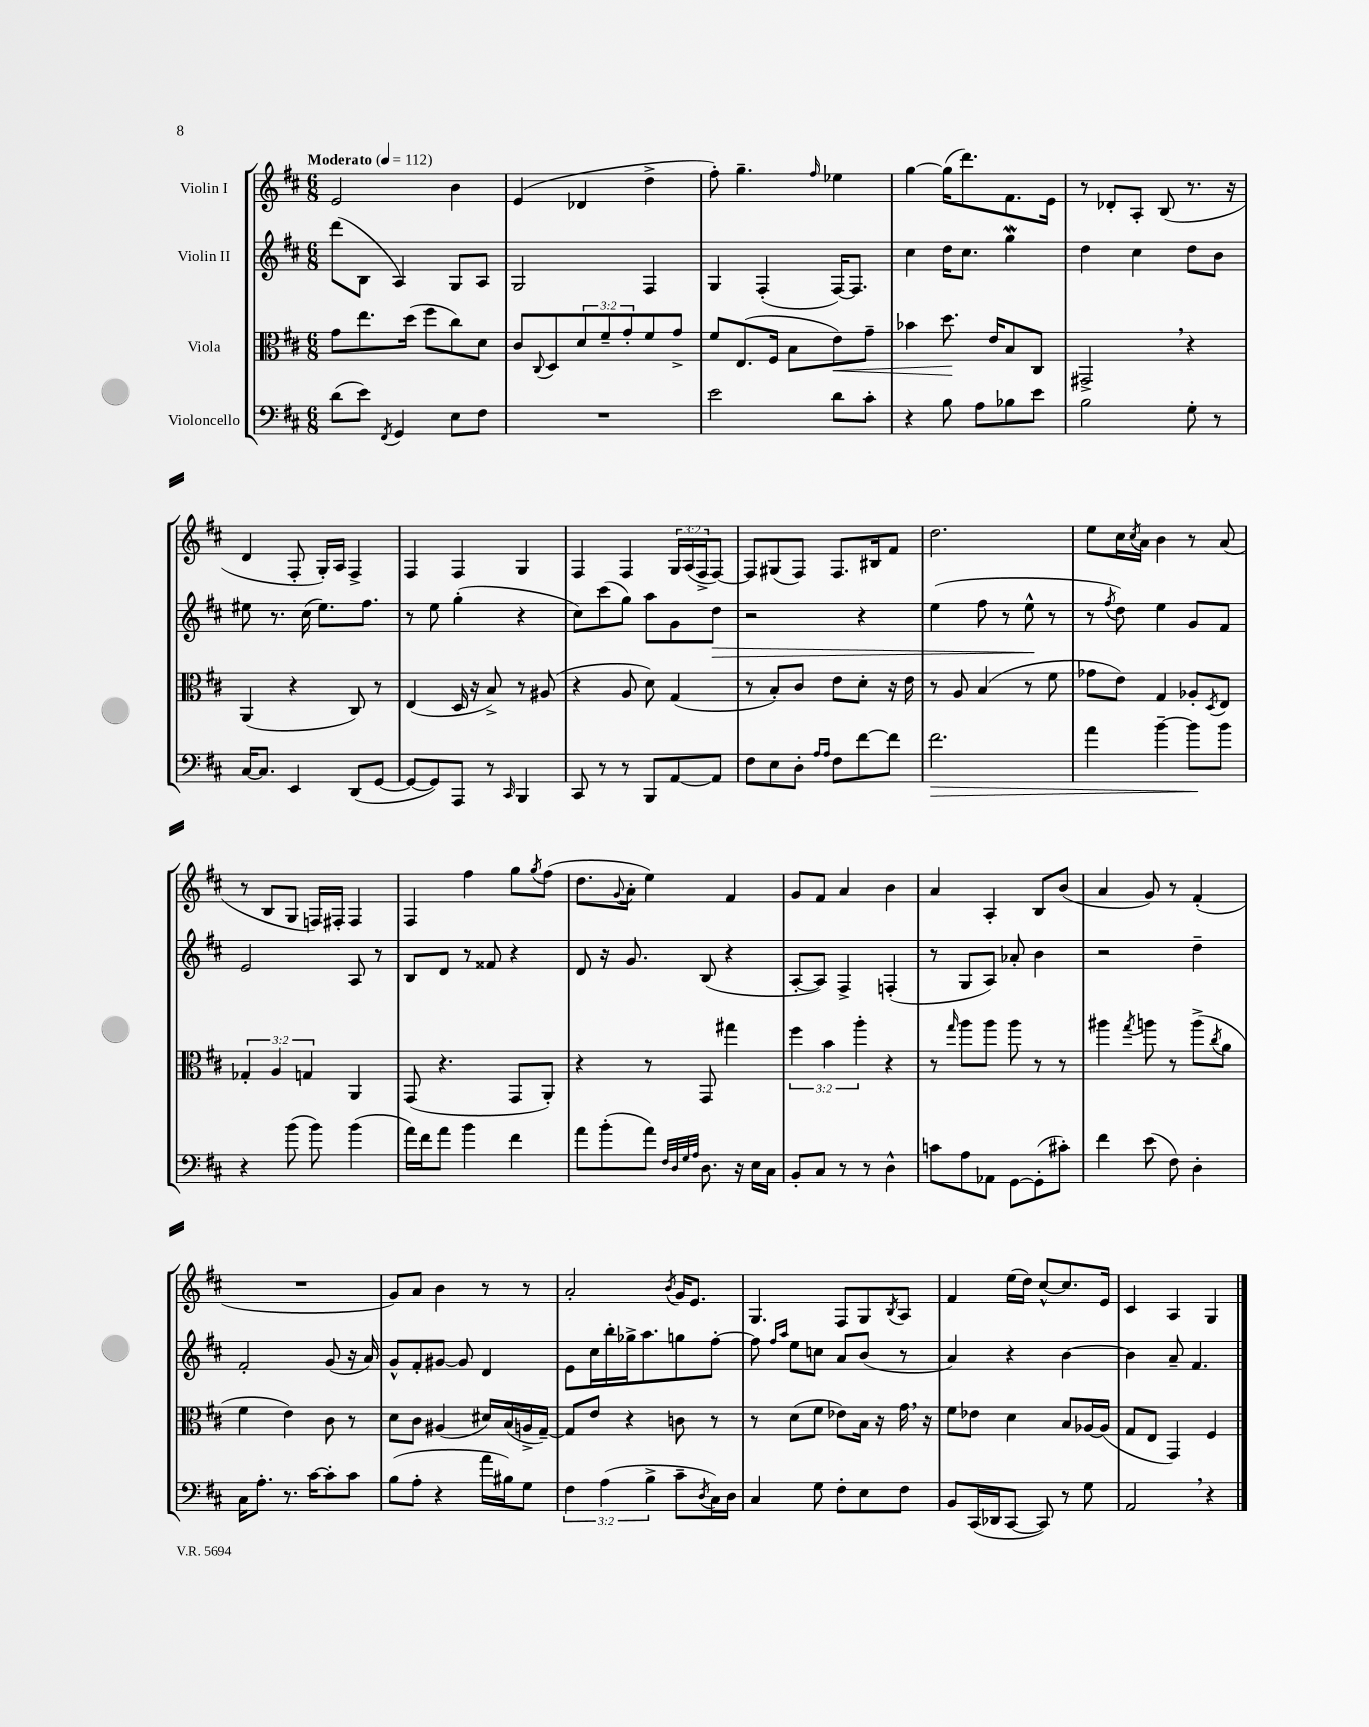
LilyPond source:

<<
\new StaffGroup <<
\new Staff = "s0" \with { instrumentName = "Violin I" } {
    \clef treble \key d \major \numericTimeSignature \time 6/8 \override Staff.TupletNumber.text = #tuplet-number::calc-fraction-text \tempo "Moderato" 4 = 112
    e'2 b'4 |
    e'4( des'4 d''4-> |
    fis''8-.) g''4.-- \grace { fis''16 } ees''4 |
    g''4~ g''16( d'''8.) fis'8. e'16 |
    r8 des'8-. a8-. b8( r8. r16 |
    d'4 fis8-. g16-.) a16 fis4-> |
    fis4 fis4 g4 |
    fis4 fis4 \tuplet 3/2 { g16 a16( fis16-> } fis8~) |
    fis8 gis8( fis8) fis8. bis16 fis'8 |
    d''2. |
    e''8 cis''16 \acciaccatura { cis''8 } a'16 b'4 r8 a'8( |
    r8 b8 g8 f16) fis16-. fis4 |
    fis4 fis''4 g''8 \acciaccatura { g''8 } fis''8( |
    d''8. \appoggiatura { g'8 } a'16-. e''4) fis'4 |
    g'8 fis'8 a'4 b'4 |
    a'4 a4-. b8 b'8( |
    a'4 g'8) r8 fis'4-.( |
    R2. |
    g'8) a'8 b'4 r8 r8 |
    a'2-. \acciaccatura { b'8 } g'16 e'8. |
    g4. fis8 g8 \acciaccatura { b8 } a8 |
    fis'4 e''16( d''16) cis''8~-^ cis''8. e'16 |
    cis'4 a4 g4 \bar "|." |
}
\new Staff = "s1" \with { instrumentName = "Violin II" } {
    \clef treble \key d \major \numericTimeSignature \time 6/8
    d'''8( b8 a4) g8 a8 |
    g2 fis4 |
    g4 fis4-.( fis16~) fis8. |
    cis''4 d''16 cis''8. g''4\mordent |
    d''4 cis''4 d''8 b'8 |
    eis''8 r8. cis''16( eis''8.) fis''8. |
    r8 e''8 g''4-.( r4 |
    cis''8) cis'''8( g''8) a''8 g'8 d''8\> |
    r2 r4 |
    e''4( fis''8 r8 e''8-^\! r8 |
    r8 \acciaccatura { fis''8 } d''8) e''4 g'8 fis'8 |
    e'2 a8 r8 |
    b8 d'8 r8 fisis'8 r4 |
    d'8 r16 g'8. b8( r4 |
    a8~-. a8) fis4-> f4-.( |
    r8 g8 a8) aes'8-. b'4 |
    r2 d''4-- |
    fis'2-. g'8( r16 a'16) |
    g'8-^ fis'8-. gis'8~ gis'8 d'4 |
    e'8 cis''16 b''16-. ges''16-> a''8. g''8 fis''8~-. |
    fis''8 \grace { fis''16 a''16 } e''8 c''8 a'8 b'8( r8 |
    a'4) r4 b'4~ |
    b'4 a'8-- fis'4. \bar "|." |
}
\new Staff = "s2" \with { instrumentName = "Viola" } {
    \clef alto \key d \major \numericTimeSignature \time 6/8 \override Staff.TupletNumber.text = #tuplet-number::calc-fraction-text
    g'8 e''8. d''16( fis''8 cis''8) d'8 |
    cis'8 \appoggiatura { cis8 } d8 \tuplet 3/2 { d'8 fis'8-- g'8-. } fis'8 g'8-> |
    fis'8 e8.( fis16 b8 e'8\<) g'8-- |
    bes'4 d''8.\! e'16 b8 cis8 |
    gis,2-> \breathe r4 |
    a,4( r4 cis8) r8 |
    e4( d16 r16 b8->) r8 ais8( |
    r4 a8 d'8) g4( |
    r8 b8-.) cis'8 e'8 d'8-. r16 e'16 |
    r8 a8 b4( r8 fis'8 |
    ges'8 e'8) g4 aes8-. \acciaccatura { d8 } e8 |
    \tuplet 3/2 { ges4-. a4 g4 } a,4 |
    g,8( r4. g,8 a,8-.) |
    r4 r8 g,8 gis''4 |
    \tuplet 3/2 { fis''4 b'4 a''4-. } r4 |
    r8 \grace { g''16 } a''8 a''8 a''8 r8 r8 |
    ais''4 \acciaccatura { g''8 } a''8 r8 a''8->( \acciaccatura { cis''8 } a'8 |
    fis'4 e'4) cis'8 r8 |
    d'8 cis'8 ais4( dis'16) b16( a16-> g16~--) |
    g8 e'8 r4 c'8 r8 |
    r8 d'8( fis'8 ees'8) b16 r16 g'16 \breathe r16 |
    fis'8 ees'8 d'4 b8 aes16~ aes16( |
    g8 e8 g,4) fis4 \bar "|." |
}
\new Staff = "s3" \with { instrumentName = "Violoncello" } {
    \clef bass \key d \major \numericTimeSignature \time 6/8 \override Staff.TupletNumber.text = #tuplet-number::calc-fraction-text
    d'8( e'8) \acciaccatura { fis,8 } g,4 e8 fis8 |
    R2. |
    e'2 d'8 cis'8-. |
    r4 b8 a8 bes8 e'8 |
    b2 g8-. r8 |
    cis16~ cis8. e,4 d,8( g,8~ |
    g,8~ g,8) a,,8 r8 \grace { cis,16 } b,,4 |
    cis,8 r8 r8 b,,8 a,8~ a,8 |
    fis8 e8 d8-. \grace { a16 a16 } fis8 fis'8~ fis'8 |
    fis'2.\> |
    a'4 b'4~-- b'8\! b'8 |
    r4 b'8( b'8) b'4( |
    a'16) fis'16 a'8 b'4 fis'4 |
    a'8 b'8-.( a'8) \grace { fis32 d32 g32 a32 } d8. r16 e16 cis16 |
    b,8-. cis8 r8 r8 d4-^ |
    c'8 a8 aes,8 g,8~ g,8-.( cis'8-.) |
    fis'4 e'8( fis8) d4-. |
    cis16 a8.-. r8. cis'16~ cis'8-. cis'8 |
    b8( a8-. r4 a'16 bis16) g8 |
    \tuplet 3/2 { fis4 a4( b4-> } cis'8-- \acciaccatura { d8 } cis16) d16 |
    cis4 g8 fis8-. e8 fis8 |
    b,8 cis,16( des,16 cis,8~ cis,8) r8 g8 |
    a,2 \breathe r4 \bar "|." |
}
>>
>>
\layout { \context { \Score \remove "Bar_number_engraver" } }
